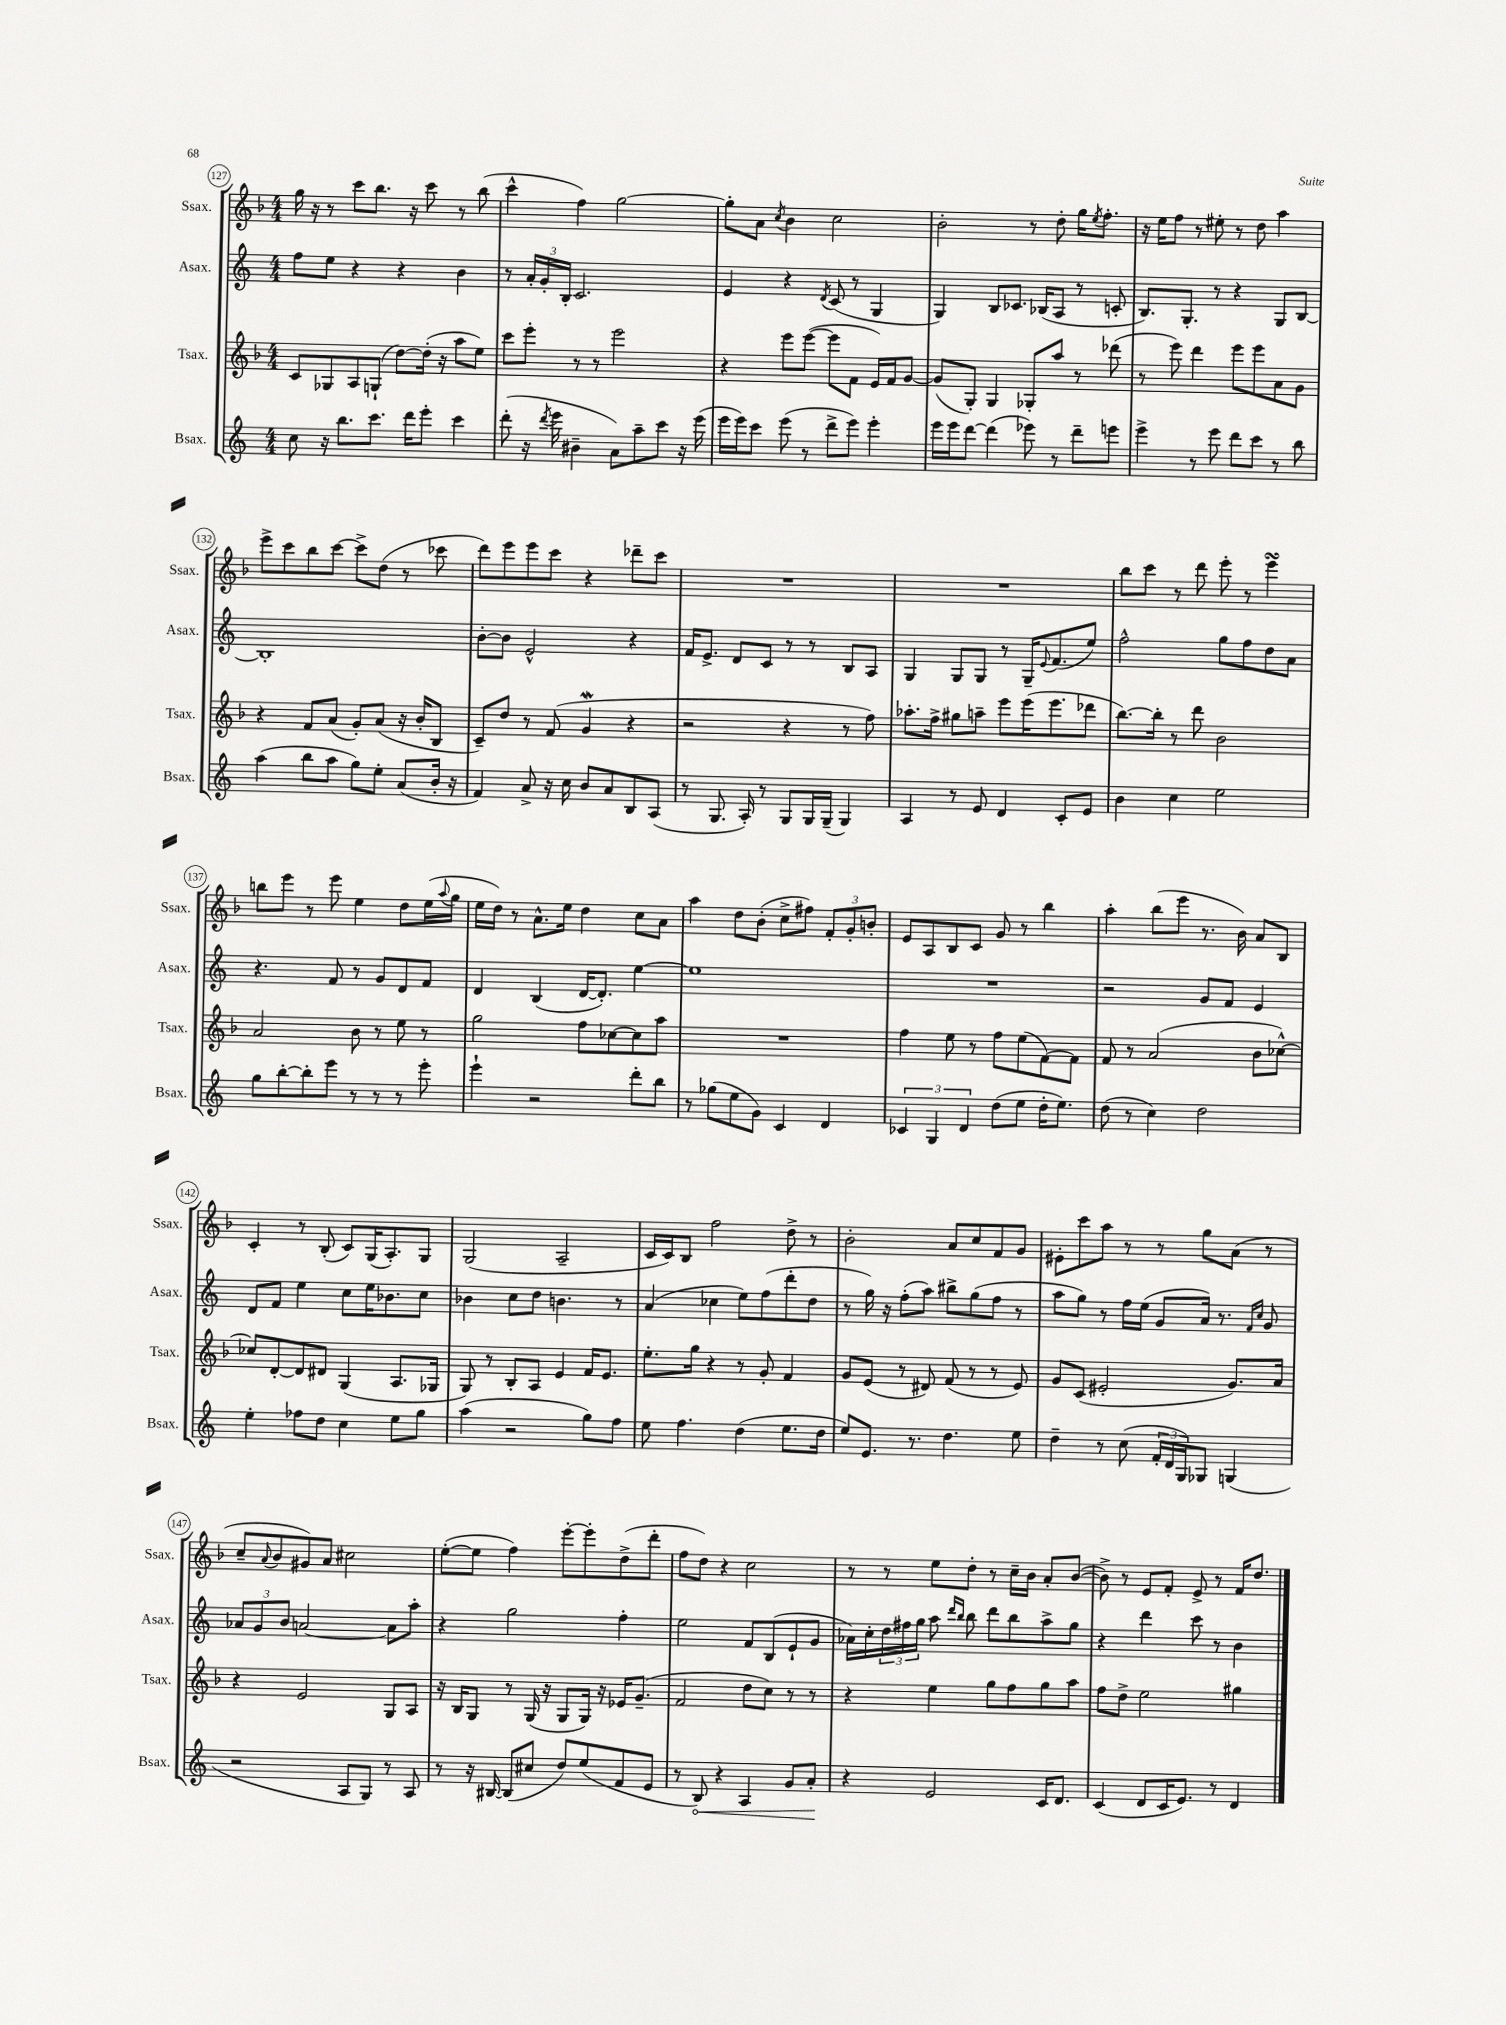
<<
\new StaffGroup <<
\new Staff = "s0" \with { instrumentName = "Ssax." shortInstrumentName = "Ssax." } {
    \clef treble \key f \major \numericTimeSignature \time 4/4
    g''16 r16 r8 c'''8 bes''8. r16 c'''8 r8 bes''8( |
    c'''4-^ f''4) g''2~ |
    g''8-. a'8 \acciaccatura { c''8 } bes'4 c''2 |
    bes'2-. r8 d''8-. g''16 \acciaccatura { e''8 } f''8.-. |
    r16 e''16 f''8 r8 eis''8-. r8 d''8 a''4 |
    e'''8-> c'''8 bes''8 c'''8~ c'''8-> d''8( r8 ces'''8 |
    d'''8) e'''8 e'''8 c'''8 r4 des'''8-- c'''8 |
    R1 |
    R1 |
    bes''8 c'''8 r8 d'''8 e'''8-. r8 e'''4\turn |
    b''8 e'''8 r8 e'''8 e''4 d''8 e''16( \appoggiatura { a''8 } g''16 |
    e''16 d''16) r8 a'8.-^ e''16 d''4 c''8 a'8 |
    a''4 d''8 bes'8-.( c''8-> fis''8) \tuplet 3/2 { f'8-. g'8-. b'8-. } |
    e'8 a8 bes8 c'8 g'8 r8 bes''4 |
    a''4-. bes''8( e'''8 r8. bes'16) a'8 bes8 |
    c'4-. r8 bes8-.( c'8) g16( a8.-.) g8 |
    g2( a2-- |
    c'16 c'16) bes8 f''2 d''8-> r8 |
    bes'2-. a'8 c''8 f'8 g'8 |
    eis'8-. c'''8 a''8 r8 r8 g''8 a'8( r8 |
    c''8-- \appoggiatura { a'8 } bes'8 gis'8) a'8 cis''2 |
    e''8~-.( e''8 f''4) e'''8~-. e'''8-. d''8->( d'''8-. |
    f''8 d''8) r4 c''2 |
    r8 r8 e''8 d''8-. r8 c''16-- bes'16 a'8-. bes'8~( |
    bes'8->) r8 e'8 f'8-. e'8-> r8 f'16 d''8. \bar "|." |
}
\new Staff = "s1" \with { instrumentName = "Asax." shortInstrumentName = "Asax." } {
    \clef treble \key c \major \numericTimeSignature \time 4/4
    f''8 e''8 r4 r4 b'4 |
    r8 \tuplet 3/2 { a'16-. g'16-. b16-. } c'2. |
    e'4 r4 \acciaccatura { d'8 } c'8( r8 g4 |
    g4) b8 ces'8. bes16( a8 r8 c'8-. |
    b8.) g8.-. r8 r4 g8 b8~ |
    b1-. |
    b'8~-. b'8 e'2-^ r4 |
    f'16 e'8.-> d'8 c'8 r8 r8 b8 a8 |
    g4 g8 g8 r8 g16-- \appoggiatura { e'8 } f'8.( e''8) |
    f''2-^ g''8 f''8 d''8 a'8 |
    r4. f'8 r8 g'8 d'8 f'8 |
    d'4 b4( d'16~ d'8.-.) e''4~ |
    e''1 |
    R1 |
    r2 g'8 f'8 e'4 |
    d'8 f'8 e''4 c''8 e''16 bes'8. c''8 |
    bes'4 c''8 d''8 b'4. r8 |
    a'4( ces''4 e''8) f''8( d'''8-. d''8 |
    r8 g''16) r16 f''8-.( a''8) bis''8-> g''8( f''8 r8 |
    a''8 g''8) r8 f''16 e''16( g'8 a'16) r8. \grace { f'16 c''16 } g'8 |
    \tuplet 3/2 { aes'8 g'8 b'8 } a'2~ a'8 a''8-. |
    r4 g''2 f''4-. |
    e''2 f'8 b8( e'8-! g'8 |
    aes'16) c''16-. \tuplet 3/2 { d''16 fis''16 g''16 } a''8 \grace { d'''16 b''16 } b''8 d'''8 b''8 a''8-> g''8 |
    r4 d'''4 c'''8 r8 b'4 \bar "|." |
}
\new Staff = "s2" \with { instrumentName = "Tsax." shortInstrumentName = "Tsax." } {
    \clef treble \key f \major \numericTimeSignature \time 4/4
    c'8 ges8 a8 g8-!( d''8~) d''16-.( r16 a''8 e''8) |
    c'''8 e'''8-. r8 r8 e'''2 |
    r4 e'''8 e'''8~( e'''8 f'8 e'16) f'16 g'8~ |
    g'8( g8-.) g4 ges8-. a''8 r8 des'''8( |
    r8 e'''8) d'''4 e'''8 e'''8 a'8 g'8 |
    r4 f'8 a'8( g'8-.) a'8( r16 bes'16-. bes8 |
    c'8--) d''8 r8 f'8( g'4\mordent r4 |
    r2 r4 r8 f''8) |
    aes''8.-. f''16-> gis''8 a''8-- e'''8 e'''16( e'''8. des'''8 |
    bes''8.~) bes''16-. r8 d'''8 bes'2 |
    a'2 bes'8 r8 e''8 r8 |
    g''2 f''8 ces''8~ ces''8 a''8 |
    R1 |
    f''4 e''8 r8 f''8 e''8( f'8~) f'8 |
    f'8 r8 a'2( bes'8 ces''8~-^) |
    ces''8 d'8~-. d'8 dis'8 g4( a8. ges16 |
    g8) r8 bes8-. a8 e'4 f'16 e'8. |
    e''8.-. g''16 r4 r8 g'8-. f'4 |
    g'8 e'8( r8 dis'8) f'8( r8 r8 e'8) |
    g'8 c'8( eis'2-. g'8.) a'16 |
    r4 e'2 g8 a8 |
    r16 bes16 g8 r8 g16( r16 g8 g16) r16 ees'16 g'8.--( |
    f'2 d''8 c''8) r8 r8 |
    r4 e''4 g''8 f''8 g''8 a''8 |
    f''8 d''8-> e''2 gis''4 \bar "|." |
}
\new Staff = "s3" \with { instrumentName = "Bsax." shortInstrumentName = "Bsax." } {
    \clef treble \key c \major \numericTimeSignature \time 4/4
    c''8 r16 b''8. c'''8. d'''16 e'''8-. c'''4 |
    d'''8-.( r16 \acciaccatura { d'''8 } e'''16 bis'4-- a'8) a''8-- c'''8 r16 e'''16( |
    e'''16 e'''16) c'''8 e'''8( r8 d'''8-> e'''8) e'''4-. |
    e'''16 e'''16 d'''8~ d'''4( ees'''8) r8 d'''8-- e'''8 |
    e'''4-> r8 e'''8 d'''8 c'''8 r8 b''8 |
    a''4( b''8 a''8 g''8) e''8-. a'8( b'16-. r16 |
    f'4) a'8-> r16 c''16 b'8 a'8 b8 a8( |
    r8 g8. a16-.) r8 g8 g16 g16--( g4) |
    a4 r8 e'8 d'4 c'8-. e'8 |
    b'4 c''4 e''2 |
    g''8 b''8~-. b''8-. e'''8 r8 r8 r8 e'''8-. |
    e'''4-! r2 d'''8-. b''8 |
    r8 ges''8( e''8 g'8) c'4 d'4 |
    \tuplet 3/2 { ces'4 g4 d'4 } d''8( e''8 d''16-. e''8.) |
    d''8( r8 c''4) d''2 |
    e''4-. fes''8 d''8 c''4 e''8 g''8 |
    a''4( r2 g''8) f''8 |
    e''8 f''4. d''4( e''8. d''16 |
    e''8) e'8. r8. d''4. e''8 |
    d''4-- r8 c''8( \tuplet 3/2 { f'16-. d'16 g16) } ges8 g4( |
    r2 a8 g8) r8 a8 |
    r8 r16 bis16~ bis8( cis''8 d''8) e''8( f'8 e'8 |
    r8 \once \override Hairpin.circled-tip = ##t b8\<) r4 a4 g'8 a'8-.\! |
    r4 e'2 c'16 d'8. |
    c'4( d'8 c'16 e'8.) r8 d'4 \bar "|." |
}
>>
>>
\layout { \context { \Score currentBarNumber = #127 \override BarNumber.stencil = #(make-stencil-circler 0.1 0.3 ly:text-interface::print) } }
